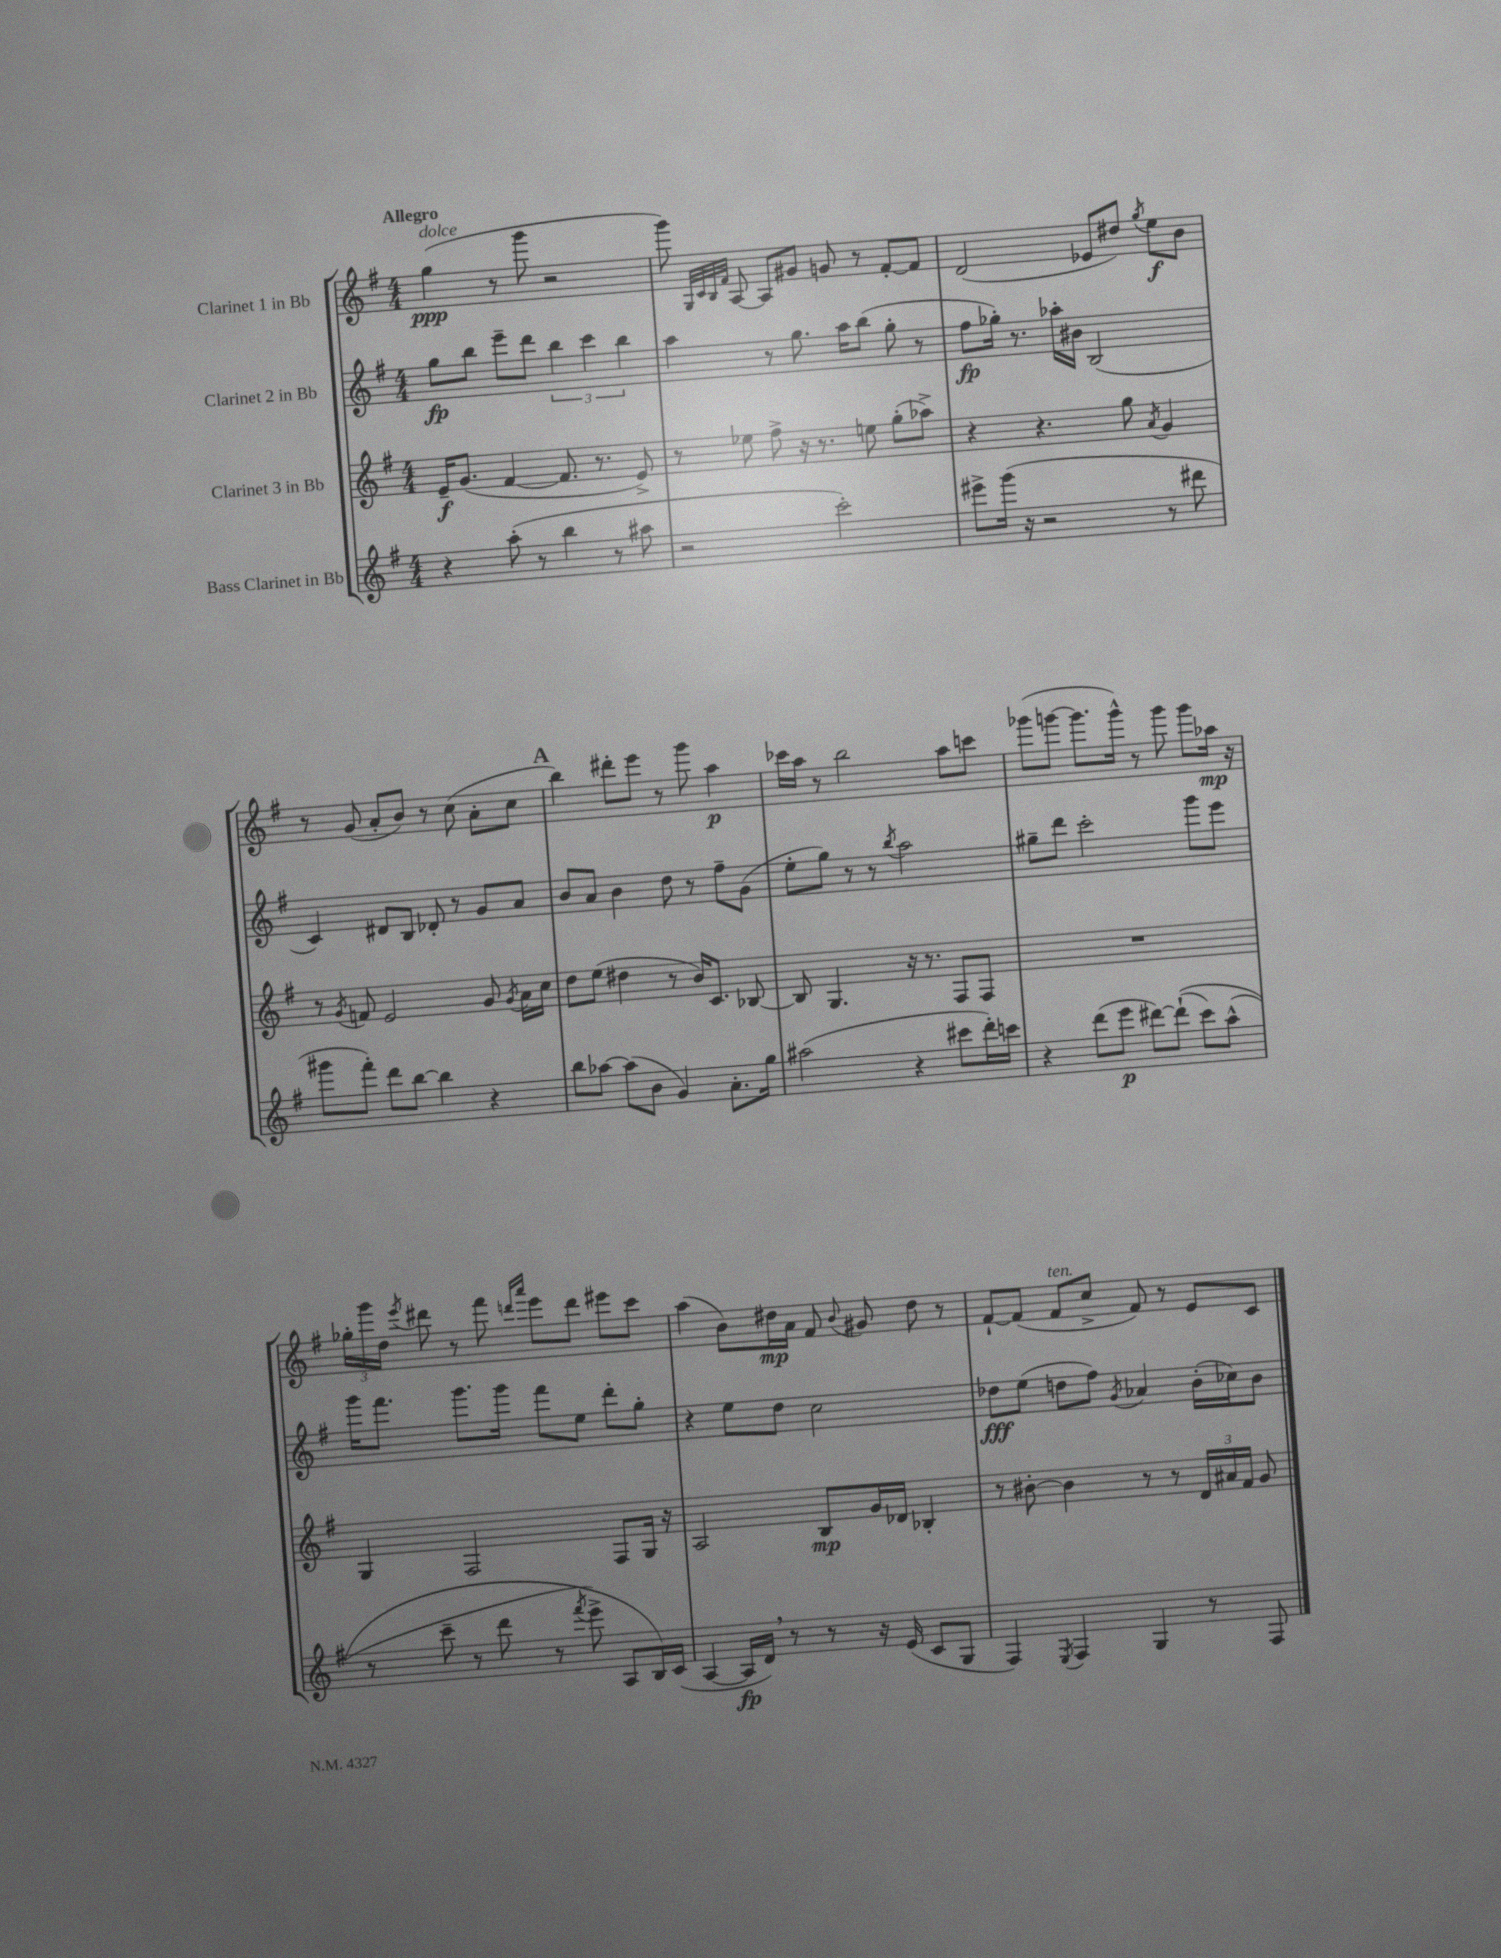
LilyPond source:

<<
\new StaffGroup <<
\new Staff = "s0" \with { instrumentName = "Clarinet 1 in Bb" } {
    \clef treble \key g \major \numericTimeSignature \time 4/4 \tempo "Allegro"
    \autoBeamOff g''4\ppp^\markup { \italic "dolce" }( r8 g'''8 r2 |
    g'''8) \grace { g32[ c'32 b32 fis'32] } a8~ a8[ gis'8] g'8 r8 fis'8[~-. fis'8] |
    d'2( ees'8[ dis''8]) \acciaccatura { g''8 } e''8[\f b'8] |
    r8 g'8( a'8[-. b'8]) r8 c''8( a'8[-. c''8] |
    \mark \markup { \bold "A" } b''4) dis'''8[-. e'''8] r8 g'''8 a''4\p |
    ces'''16[ a''16] r8 b''2 a''8[ c'''8] |
    ges'''8[( g'''8]~ g'''8.[ g'''16]-^) r8 g'''8 g'''8[ aes''16]\mp r16 |
    \tuplet 3/2 { ges''16[-. g'''16 d''16] } \acciaccatura { e'''8 } dis'''8 r8 fis'''8 \grace { d'''16[ a'''16] } e'''8[ d'''8] eis'''8[ c'''8] |
    a''4( b'8[) dis''16\mp a'16] fis'8 \appoggiatura { b'8 } gis'8 dis''8 r8 |
    fis'8[~-! fis'8]( fis'8[^\markup { \italic "ten." } c''8]-> fis'8) r8 e'8[ c'8] \bar "|." |
}
\new Staff = "s1" \with { instrumentName = "Clarinet 2 in Bb" } {
    \clef treble \key g \major \numericTimeSignature \time 4/4
    \autoBeamOff g''8[\fp b''8] e'''8[-- d'''8] \tuplet 3/2 { b''4 c'''4 b''4 } |
    a''4 r8 g''8. a''16[ b''8]( g''8-. r8 |
    fis''8[\fp ges''16]-.) r8. aes''16[-. bis'16] b2( |
    c'4) dis'8[ b8] des'8-. r8 g'8[ a'8] |
    \mark \markup { \bold "A" } b'8[ a'8] b'4 d''8 r8 fis''8[-- g'8]( |
    e''8[-. g''8]) r8 r8 \acciaccatura { b''8 } a''2 |
    gis''8[-- d'''8] c'''2-. g'''8[ e'''8] |
    g'''16[ fis'''8.] g'''8.[ g'''16] fis'''8[ e''8] d'''8[-. g''8]-. |
    r4 e''8[ d''8] c''2 |
    des''8[\fff e''8]( d''8[ fis''8]) \acciaccatura { g'8 } aes'4 b'16[-.( ces''16) b'8] \bar "|." |
}
\new Staff = "s2" \with { instrumentName = "Clarinet 3 in Bb" } {
    \clef treble \key g \major \numericTimeSignature \time 4/4
    \autoBeamOff e'16[--\f g'8.]( fis'4~ fis'8. r8. e'8->) |
    r8 ees''8 fis''8-> r16 r8. e''8 g''8[-.( aes''8]->) |
    r4 r4. g''8 \acciaccatura { a'8 } g'4 |
    r8 \acciaccatura { g'8 } f'8 e'2 g'8 \acciaccatura { g'8 } a'16[ c''16] |
    \mark \markup { \bold "A" } d''8[ e''8]( dis''4 r8 b'16[) c'8.] bes8~ |
    bes8 g4. r16 r8. fis8[ fis8] |
    R1 |
    g4 fis2 fis8[ g16] r16 |
    a2 b8[\mp g'16 des'16] bes4-. |
    r8 bis'8~-. bis'4 r8 r8 \tuplet 3/2 { d'16[ ais'16 fis'16] } g'8 \bar "|." |
}
\new Staff = "s3" \with { instrumentName = "Bass Clarinet in Bb" } {
    \clef treble \key g \major \numericTimeSignature \time 4/4
    \autoBeamOff r4 a''8-.( r8 b''4 r8 ais''8 |
    r2 c'''2-.) |
    eis'''8[-> g'''16]( r16 r2 r8 dis'''8 |
    gis'''8[ fis'''8]-.) d'''8[ b''8]~ b''4 r4 |
    \mark \markup { \bold "A" } b''8[ aes''8]~ aes''8[( b'8] g'4) a'8.[-. g''16] |
    ais''2( r4 cis'''8[ d'''16-.) c'''16] |
    r4 d'''8[( e'''8]\p dis'''8[~) dis'''8]-!(\( c'''8[) a''8]-^( |
    r8 c'''8-- r8 d'''8 r8 \acciaccatura { fis'''8 } e'''8->) a8[ b16\) c'16]( |
    a4~ a16[\fp d'16]) \breathe r8 r8 r16 e'16( c'8[ g8] |
    fis4) \acciaccatura { e8 } fis4 g4 r8 fis8 \bar "|." |
}
>>
>>
\layout { \context { \Score \remove "Bar_number_engraver" } }
